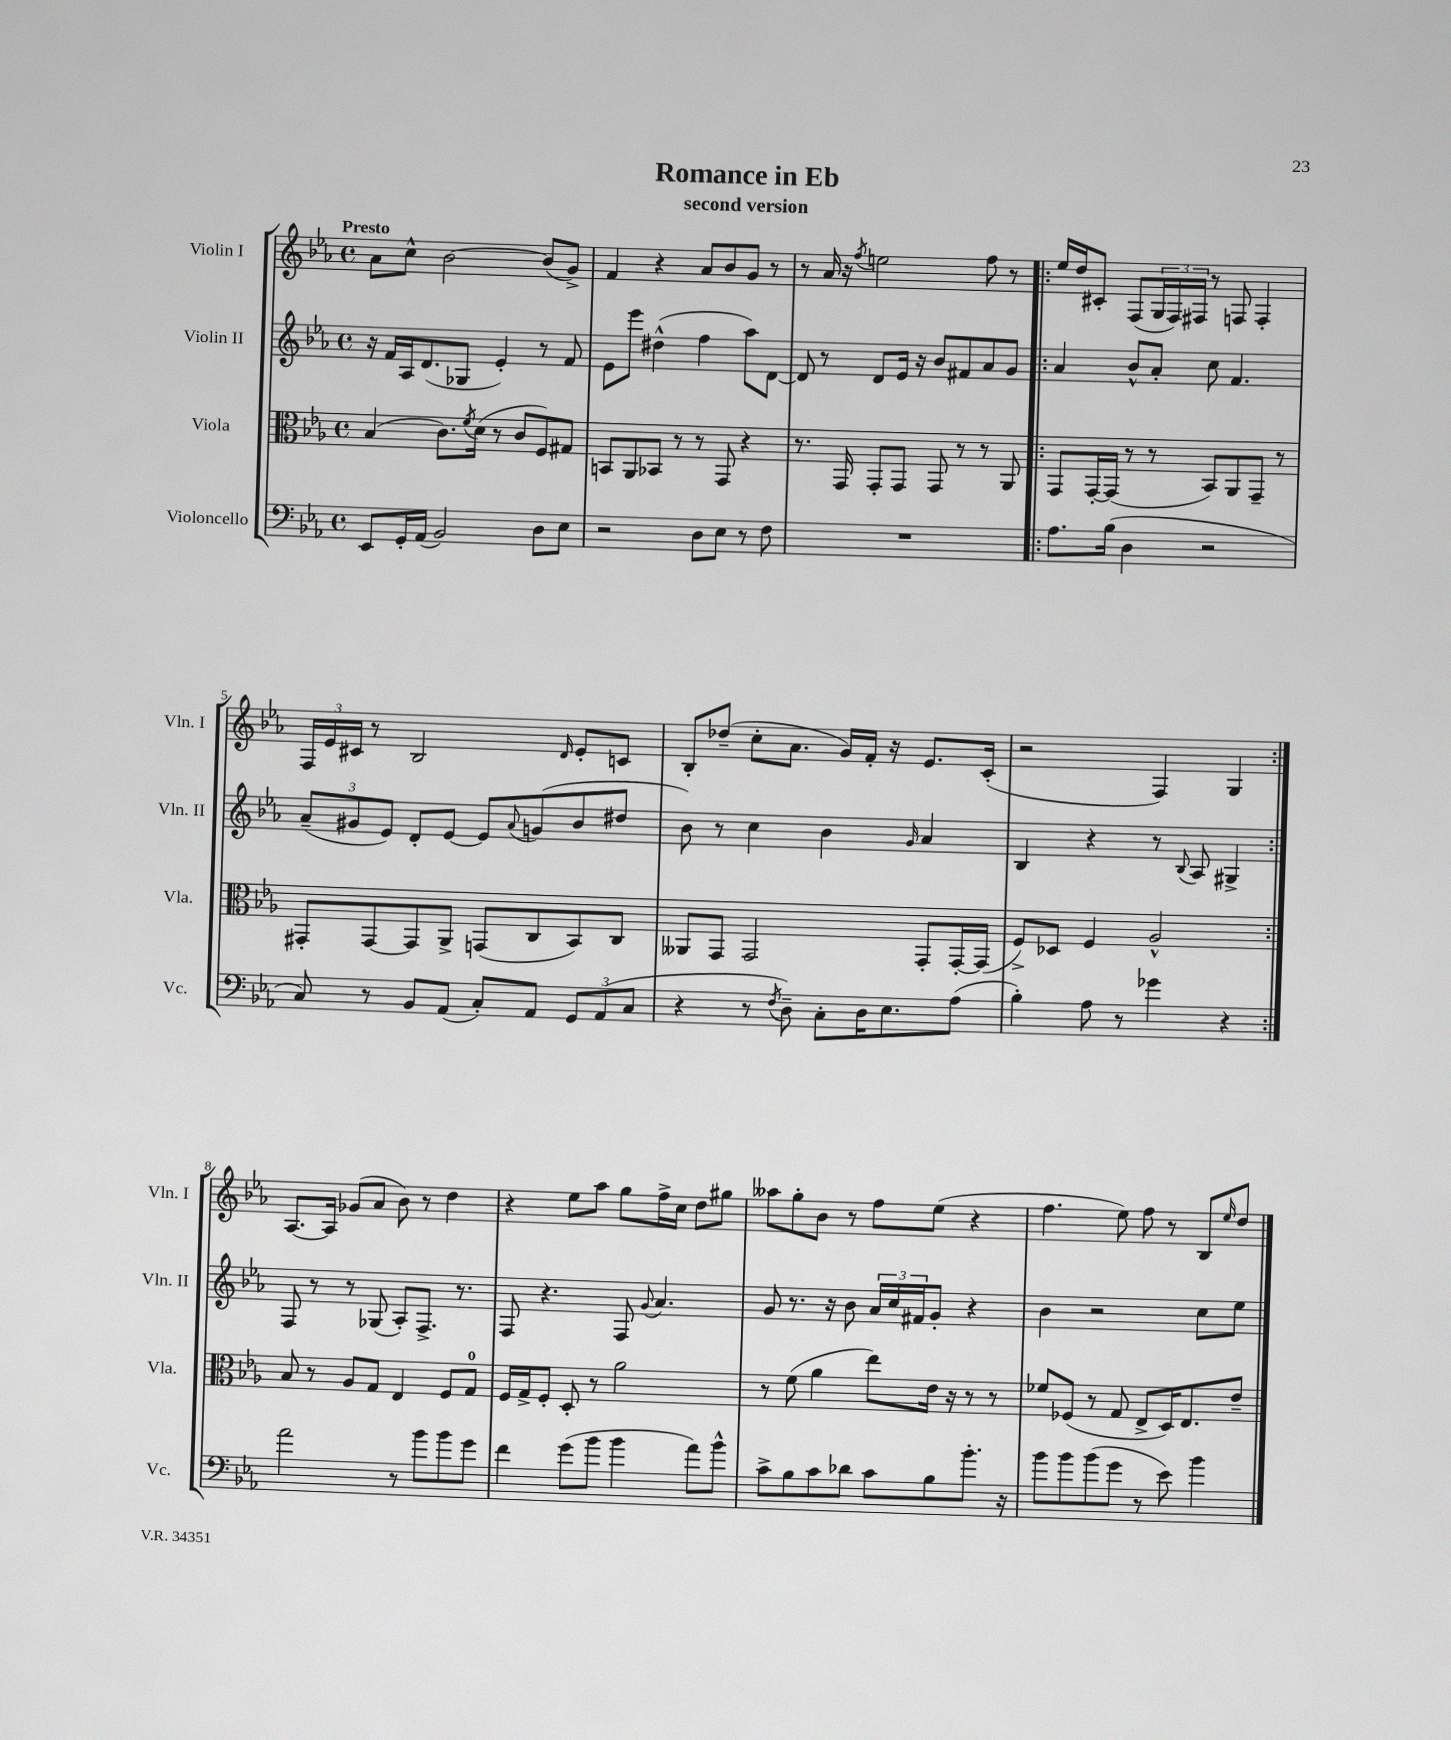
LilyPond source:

\header { title = "Romance in Eb" subtitle = "second version" }
<<
\new StaffGroup <<
\new Staff = "s0" \with { instrumentName = "Violin I" shortInstrumentName = "Vln. I" } {
    \clef treble \key ees \major \defaultTimeSignature \time 4/4 \tempo "Presto"
    aes'8 c''8-^ bes'2~ bes'8( g'8->) |
    f'4 r4 aes'8 bes'8 g'8 r8 |
    r8 aes'16 r16 \acciaccatura { f''8 } e''2 f''8 r8 |
    \repeat volta 2 { ees''16 d''16 cis'8-. f8( \tuplet 3/2 { g16 f16) fis16 } r8 f8 f4-. |
    \tuplet 3/2 { f16 ees'16 cis'16 } r8 bes2 \grace { d'16 } ees'8-. c'8 |
    bes8-. des''8--( c''8-. aes'8. g'16) f'16-. r16 ees'8. c'16-.( |
    r2 f4) g4 | }
    aes8.~ aes16 ges'8( aes'8 bes'8) r8 d''4 |
    r4 ees''8 aes''8 g''8 f''16-> c''16 d''8 gis''8 |
    aeses''8 g''8-. bes'8 r8 f''8 ees''8( r4 |
    f''4. ees''8) f''8 r8 bes8 \grace { ees''16 } d''8 \bar "|." |
}
\new Staff = "s1" \with { instrumentName = "Violin II" shortInstrumentName = "Vln. II" } {
    \clef treble \key ees \major \defaultTimeSignature \time 4/4
    r16 f'16 aes16 d'8.( ges8 ees'4-.) r8 f'8 |
    ees'8 ees'''8 dis''4-^( f''4 aes''8) d'8~ |
    d'8 r8 d'8 ees'16 r16 bes'8 fis'8 aes'8 g'8 |
    \repeat volta 2 { aes'4 bes'8-^ aes'8-. c''8 f'4. |
    \tuplet 3/2 { aes'8--( gis'8 ees'8) } d'8-. ees'8~ ees'8 \appoggiatura { aes'8 } g'8( bes'8 dis''8 |
    bes'8) r8 c''4 bes'4 \grace { g'16 } aes'4 |
    bes4 r4 r8 \appoggiatura { bes8 } aes8 gis4-> | }
    f8 r8 r8 ges8( aes8-.) f8.-> r8. |
    f8 r4. f8 \appoggiatura { g'8 } aes'4. |
    g'8 r8. r16 bes'8 \tuplet 3/2 { aes'16 c''16 fis'16 } g'8-. r4 |
    bes'4 r2 c''8 ees''8 \bar "|." |
}
\new Staff = "s2" \with { instrumentName = "Viola" shortInstrumentName = "Vla." } {
    \clef alto \key ees \major \defaultTimeSignature \time 4/4
    bes4( c'8.) \acciaccatura { f'8 } d'16( r8 c'8 f8) gis8 |
    b,8 aes,8 bes,8 r8 r8 g,8 r4 |
    r8. g,16 g,8-. g,8 g,8 r8 r8 aes,8 |
    \repeat volta 2 { g,8 g,16~-. g,16( r8 r8 bes,8) aes,8 g,8-- r8 |
    gis,8-. gis,8~ gis,8 aes,8-> g,8( c8 bes,8) c8 |
    aeses,8 g,8 g,2 g,8-. g,16~-. g,16( |
    f8->) des8 f4 aes2-^ | }
    bes8 r8 aes8 g8 ees4 f8 g8-0 |
    f16 g16-> f8-. d8-. r8 aes'2 |
    r8 f'8( aes'4 ees''8) ees'16 r16 r8 r8 |
    fes'8 fes8( r8 g8 ees8-> d16) ees8. ees'8-- \bar "|." |
}
\new Staff = "s3" \with { instrumentName = "Violoncello" shortInstrumentName = "Vc." } {
    \clef bass \key ees \major \defaultTimeSignature \time 4/4
    ees,8 g,16-. aes,16( bes,2) d8 ees8 |
    r2 d8 ees8 r8 f8 |
    R1 |
    \repeat volta 2 { aes8. bes16( d4 r2 |
    c8) r8 bes,8 aes,8( c8-.) aes,8 \tuplet 3/2 { g,8 aes,8( c8 } |
    r4 r8 \acciaccatura { f8 } d8--) c8-. d16 ees8. aes8( |
    bes4-.) aes8 r8 ges'4 r4 | }
    aes'2 r8 bes'8 bes'8 g'8 |
    f'4 g'8( bes'8 bes'4 aes'8) bes'8-^ |
    c'8-> bes8 c'8 des'8 c'8 bes8 bes'8.-. r16 |
    bes'8 bes'8 bes'8( g'8 r8 ees'8) bes'4 \bar "|." |
}
>>
>>
